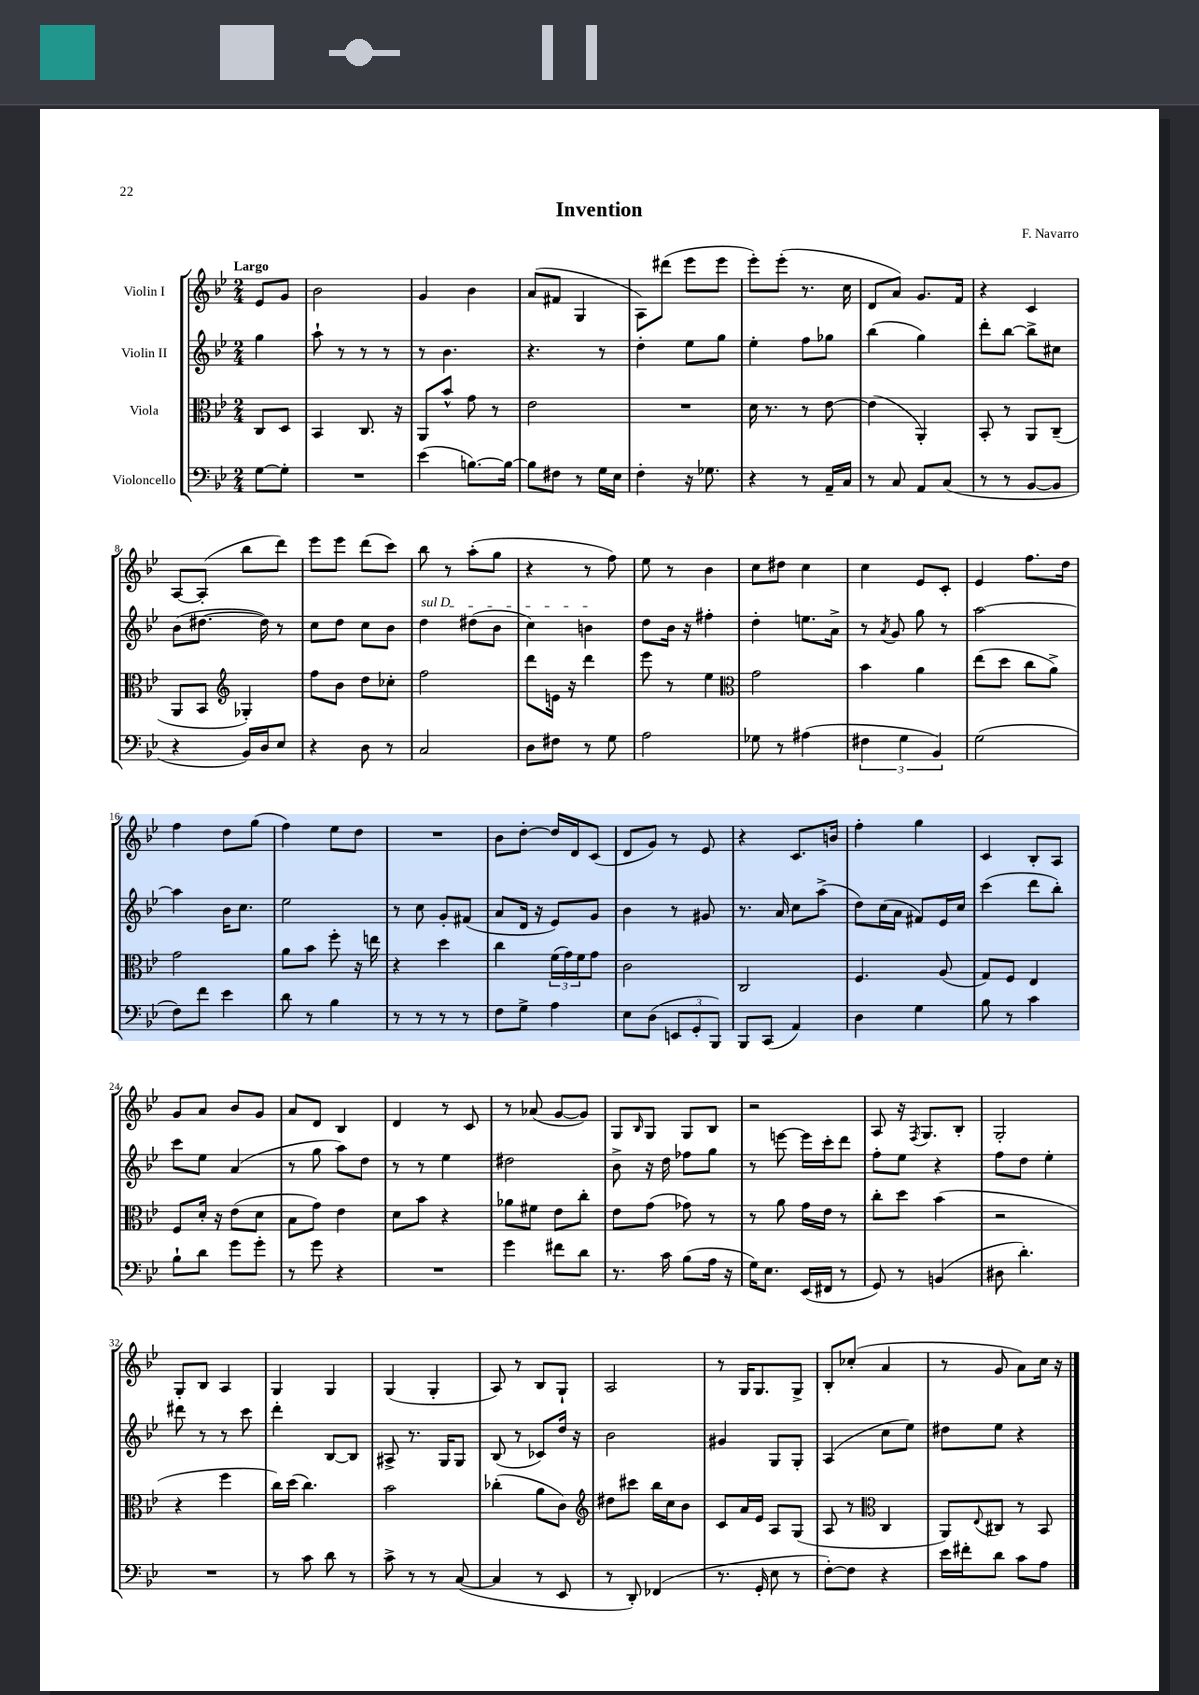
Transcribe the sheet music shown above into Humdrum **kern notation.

**kern	**kern	**kern	**kern
*part4	*part3	*part2	*part1
*staff4	*staff3	*staff2	*staff1
*I"Violoncello	*I"Viola	*I"Violin II	*I"Violin I
*clefF4	*clefC3	*clefG2	*clefG2
*k[b-e-]	*k[b-e-]	*k[b-e-]	*k[b-e-]
*M2/4	*M2/4	*M2/4	*M2/4
=	=	=	=
!	!	!	!LO:TX:a:B:t=Largo
[8G\L	8C/L	4gg\	8e-/L
8G'\J]	8D/J	.	8g/J
=1	=1	=1	=1
2r	4BB-/	8aa`\	2b-\
.	.	8r	.
.	8.C/	8r	.
.	.	8r	.
.	16r	.	.
=2	=2	=2	=2
(4e-\	8AA/L	8r	4g/
.	8b-^^/J	4.b-\	.
[8.Bn\L)	8g\	.	4b-\
.	8r	.	.
16B\Jk_	.	.	.
=3	=3	=3	=3
8B\L]	2e-\	4.r	(8a/L
8F#X\J	.	.	8f#X/J
8r	.	.	4G/
16G\LL	.	8r	.
16E-\JJ	.	.	.
=4	=4	=4	=4
4F'\	2r	4dd'\	8A\L)
.	.	.	(8ddd#X\J
16r	.	8ee-\L	8eee-\L
8.G-X\	.	.	.
.	.	8gg\J	8eee-\J
=5	=5	=5	=5
4r	16d\	4ee-'\	8eee-'\L)
.	8.r	.	.
.	.	.	(8eee-'\J
8r	8r	8ff\L	8.r
16AA~/LL	[8e-\	8gg-X\J	.
16C/JJ	.	.	16cc\
=6	=6	=6	=6
8r	(4e-\]	(4bb-\	8d/L
8C/	.	.	8a/J)
8AA/L	4AA'/)	4gg\)	8.g/L
(8C/J	.	.	.
.	.	.	16f/Jk
=7	=7	=7	=7
8r	8BB-'/	8ddd'\L	4r
8r	8r	[8bb-\J	.
[8BB-/L	8AA/L	8bb-^\L]	4c/
8BB-/J]	(8C~/J	8cc#X\J	.
!!LO:LB:g=z
=8	=8	=8	=8
4r	8AA/L	(8b-\L	[8A/L
.	8BB-/J	[8.dd#X\J	(8A'/J]
*	*clefG2	*	*
16BB-/LL)	4G-X'/)	.	8bb-\L
16D/J	.	16dd#\])	.
8E-/J	.	8r	8ddd\J)
=9	=9	=9	=9
4r	8ff\L	8cc\L	8eee-\L
.	8b-\J	8dd\J	8eee-\J
8D\	8dd\L	8cc\L	(8ddd\L
8r	8cc-X'\J	8b-\J	8ccc\J)
=10	=10	=10	=10
!	!	!LO:TX:a:i:t=sul D	!
2C/	2ff\	4dd\	8bb-\
.	.	.	8r
.	.	(8dd#X\L	(8aa'\L
.	.	8b-\J	8gg\J
=11	=11	=11	=11
8D\L	8ddd\L	4cc\)	4r
8F#X\J	16en\Jk	.	.
.	16r	.	.
8r	4ddd\	4bn\	8r
8G\	.	.	8ff\)
=12	=12	=12	=12
2A\	8eee-\	8dd\L	8ee-\
.	8r	16b-\Jk	8r
.	.	16r	.
.	4ee-\	4ff#X'\	4b-\
=13	=13	=13	=13
*	*clefC3	*	*
8G-X\	2g\	4dd'\	8cc\L
8r	.	.	8dd#X\J
(4A#X\	.	8.een\L	4cc\
.	.	16a^\Jk	.
=14	=14	=14	=14
6F#X\	4b-\	8r	4cc\
.	.	8qa/	.
.	.	8g/	.
6G\	.	.	.
.	4a\	8gg\	8e-/L
6BB-/)	.	.	.
.	.	8r	8c'/J
=15	=15	=15	=15
(2G\	(8ee-\L	[2aa\	4e-/
.	8dd\J	.	.
.	8cc\L	.	8.ff\L
.	8a^\J)	.	.
.	.	.	16dd\Jk
!!LO:LB:g=z
=16	=16	=16	=16
8F\L)	2g\	4aa\]	4ff\
8f\J	.	.	.
4e-\	.	16b-\KL	8dd\L
.	.	8.cc\J	.
.	.	.	(8gg\J
=17	=17	=17	=17
8d\	8a\L	2ee-\	4ff\)
8r	8b-\J	.	.
4B-\	8ff'\	.	8ee-\L
.	16r	.	8dd\J
.	16een\	.	.
=18	=18	=18	=18
8r	4r	8r	2r
8r	.	8cc\	.
8r	4dd\	8g'/L	.
8r	.	(8f#X/J	.
=19	=19	=19	=19
8F\L	4cc\	8a/L	8b-\L
8G^\J	.	16d/Jk	[8dd'\J
.	.	16r	.
4A\	(24f\LL	8e-/L)	16dd/LL]
.	24g\)	.	.
.	.	.	16d/J
.	24f\J	.	.
.	8g\J	8g/J	(8c/J
=20	=20	=20	=20
8E-\L	2c\	4b-\	8d/L
(8D\J	.	.	8g/J)
12EEn/L	.	8r	8r
12GG'/	.	.	.
.	.	8g#X/	8e-/
12BBB-/J)	.	.	.
=21	=21	=21	=21
8BBB-/L	2C/	8.r	4r
(8CC/J	.	.	.
.	.	16a/	.
4AA/)	.	8cc\L	8.c/L
.	.	(8aa^\J	.
.	.	.	16bn/Jk
=22	=22	=22	=22
4D\	4.F/	8dd\L)	4ff'\
.	.	(16cc\L	.
.	.	16a\JJ	.
4G\	.	8f#X/L)	4gg\
.	(8A/	16e-/L	.
.	.	16cc/JJ	.
=23	=23	=23	=23
8B-\	8G/L)	(4ccc\	4c/
8r	8F/J	.	.
4c\	4E-/	8ddd\L	8B-'/L
.	.	8bb-'\J)	8A/J
!!LO:LB:g=z
=24	=24	=24	=24
8B-`\L	8F/L	8ccc\L	8g/L
8d\J	16d'/Jk	8ee-\J	8a/J
.	16r	.	.
8g\L	(8e-\L	(4a/	8b-/L
8g'\J	8d\J	.	8g/J
=25	=25	=25	=25
8r	8B-\L	8r	8a/L
8g\	8g\J)	8gg\	8d/J
4r	4e-\	8aa\L)	4B-/
.	.	8dd\J	.
=26	=26	=26	=26
2r	8d\L	8r	4d/
.	8b-\J	8r	.
.	4r	4ee-\	8r
.	.	.	8c/
=27	=27	=27	=27
4g\	8a-X\L	2dd#X\	8r
.	8f#X\J	.	(8a-X/
8f#X\L	8e-\L	.	[8g/L
8d\J	8cc'\J	.	8g/J])
=28	=28	=28	=28
8.r	8e-\L	8b-^\	8G/L
.	.	.	16qqB-/
.	(8g\J	16r	8G/J
16c\	.	16dd\	.
(8B-\L	8g-X\)	8ff-X\L	8G/L
16A\Jk	8r	8gg\J	8B-/J
16r	.	.	.
=29	=29	=29	=29
16G\KL)	8r	8r	2r
8.E-\J	.	.	.
.	8a\	[8eeen\	.
(16EE-/LL	16g\LL	16eee\LL]	.
16FF#X/JJ	16e-\JJ	16ccc'\J	.
8r	8r	8ddd\J	.
=30	=30	=30	=30
8GG/)	8cc'\L	8ff'\L	8A/
8r	8dd\J	8ee-\J	16r
.	.	.	8qF/
.	.	.	8.G/L
(4BBn/	(4b-\	4r	.
.	.	.	8B-'/J
=31	=31	=31	=31
8D#X\	2r	8ff\L	2G'/
4.d'\)	.	8dd\J	.
.	.	4ee-'\	.
!!LO:LB:g=z
=32	=32	=32	=32
2r	4r	8ddd#X\	8G'/L
.	.	8r	8B-/J
.	4ff\	8r	4A/
.	.	8ccc\	.
=33	=33	=33	=33
8r	16cc\LL)	4ddd'\	4G/
.	(16dd\JJ	.	.
8c\	4.cc\)	.	.
8d\	.	[8B-/L	4G/
8r	.	8B-/J]	.
=34	=34	=34	=34
8c^\	2b-\	8A#X^/	(4G/
8r	.	8.r	.
8r	.	.	4G'/
.	.	16G/KL	.
([8C/	.	8G/J	.
=35	=35	=35	=35
4C/]	(4cc-X'\	(8B-/	8A/)
.	.	8r	8r
8r	8a\L	8c-X/L)	8B-/L
8EE-/	8c\J)	16dd/Jk	8G`/J
.	.	16r	.
=36	=36	=36	=36
*	*clefG2	*	*
8r	8dd#X\L	2b-\	2A/
8DD'/)	8ccc#X\J	.	.
(4FF-X/	16bb-\LL	.	.
.	16cc\J	.	.
.	8b-\J	.	.
=37	=37	=37	=37
8.r	8c/L	4g#X/	8r
.	16a/L	.	16G/KL
16GG'/	16e-/JJ	.	8.G/
8E-\	8A/L	8G/L	.
8r	(8G/J	8G'/J	8G^/J
=38	=38	=38	=38
[8F'\L)	8A/	(4A/	8B-'/L
8F\J]	8r	.	(8cc-X'/J
*	*clefC3	*	*
4r	4C/	8cc\L	4a/
.	.	8ee-\J)	.
=39	=39	=39	=39
16e-\LL	8AA/L)	8dd#X\L	8r
16f#X'\J	.	.	.
.	8qqE-/	.	.
8d\J	8C#X/J	8ee-\J	8g/
8c\L	8r	4r	8a\L)
8A\J	8BB-/	.	16cc\Jk
.	.	.	16r
==	==	==	==
*-	*-	*-	*-
